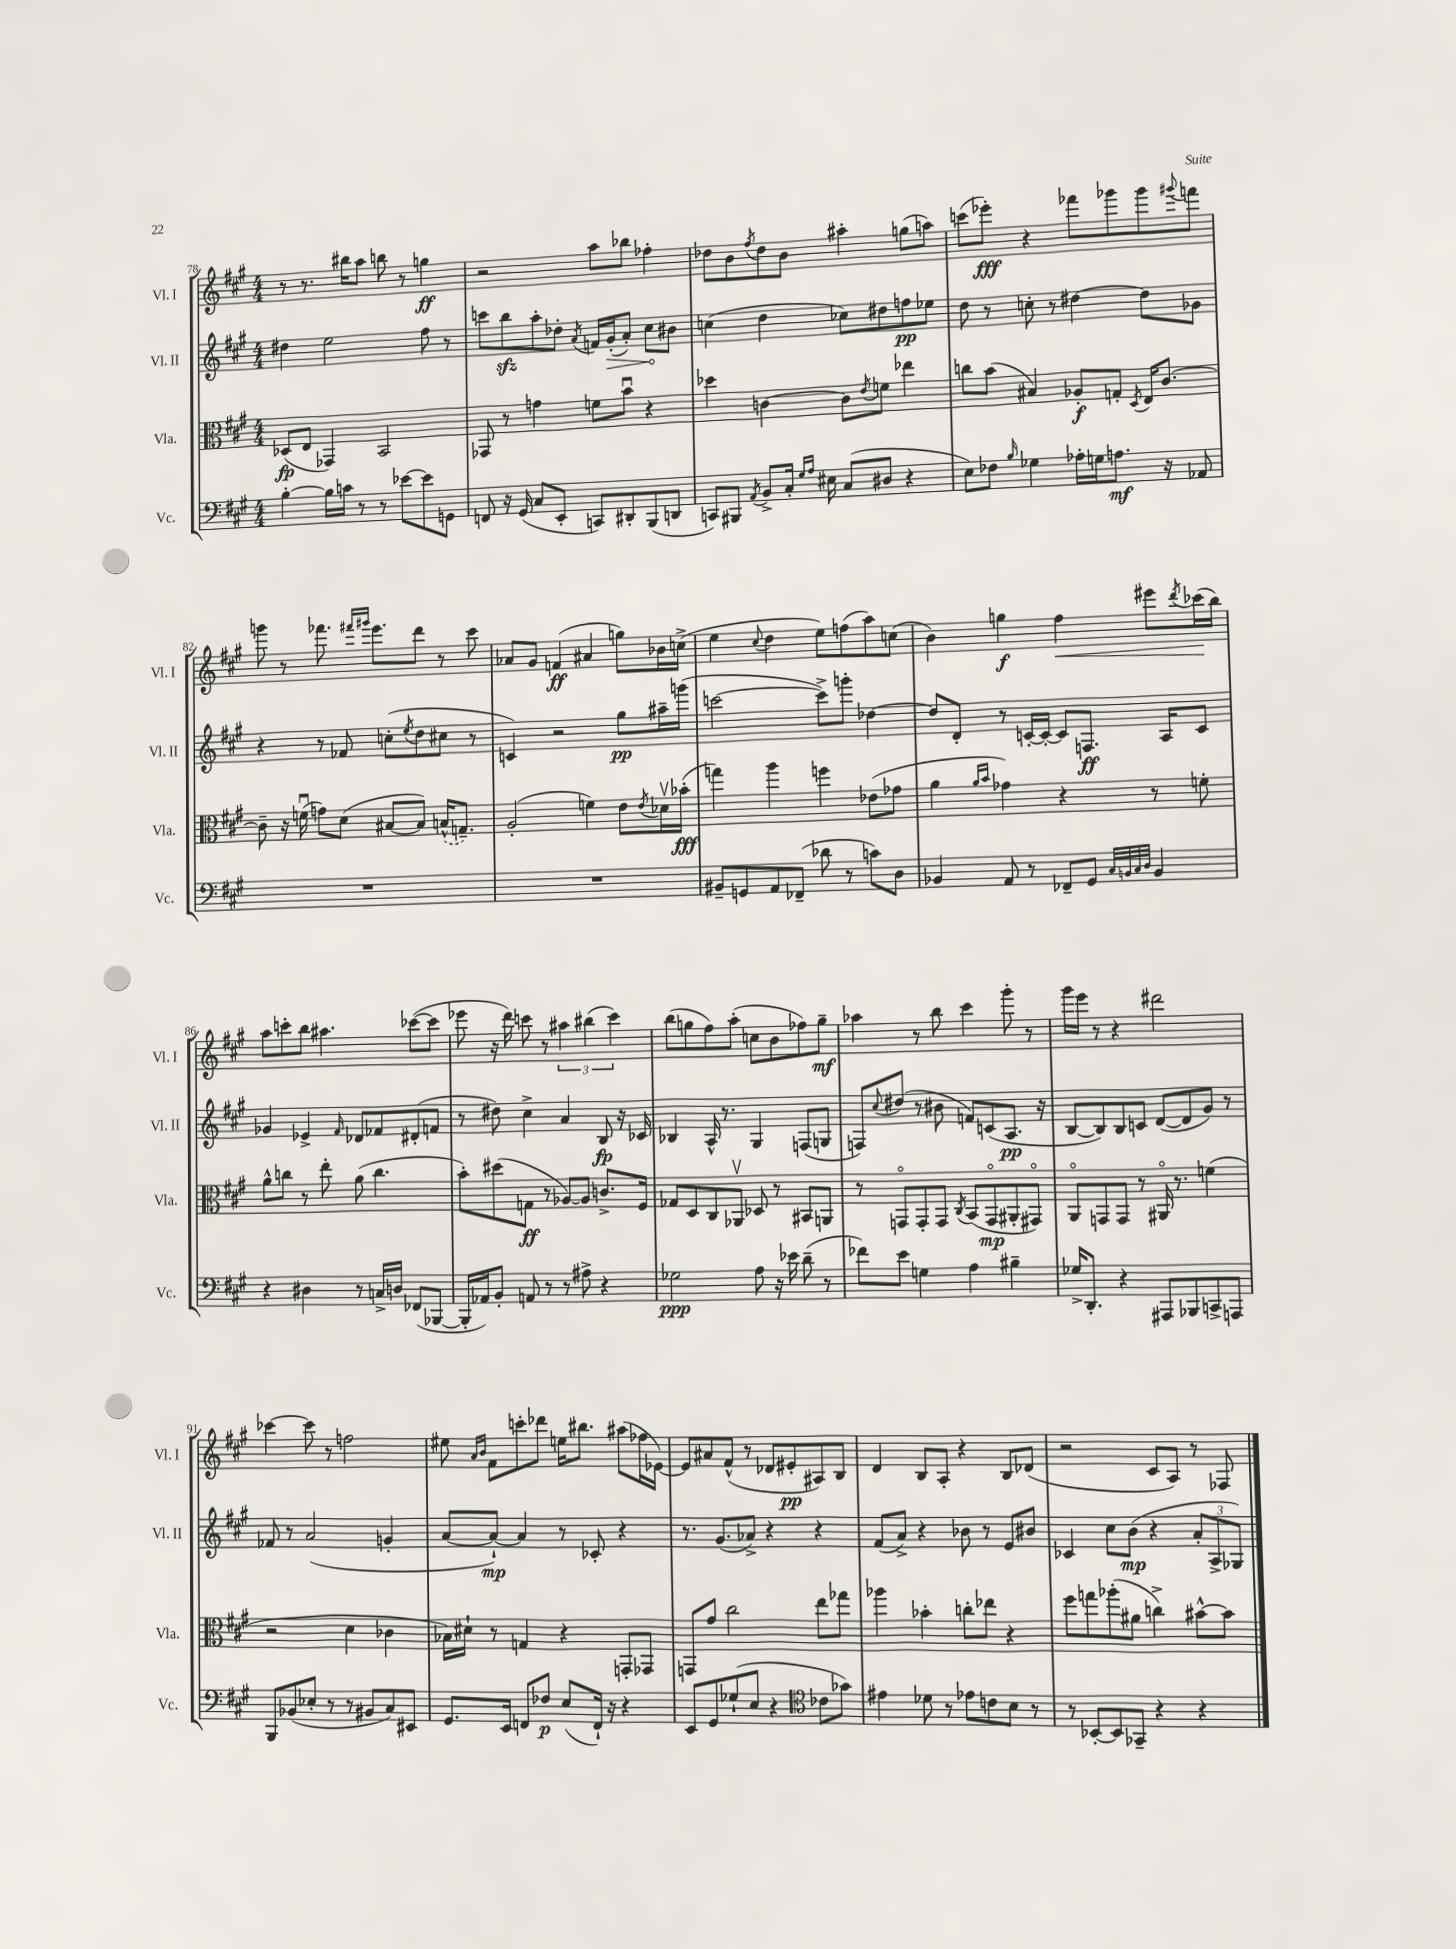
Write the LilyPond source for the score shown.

<<
\new StaffGroup <<
\new Staff = "s0" \with { instrumentName = "Vl. I" shortInstrumentName = "Vl. I" } {
    \clef treble \key a \major \numericTimeSignature \time 4/4
    r8 r8. bis''16 a''8 b''8 r8 g''4\ff |
    r2 a''8 bes''8 fes''4-. |
    des''8 b'8 \acciaccatura { fis''8 } des''8 b'8 ais''4-. g''8( a''8) |
    c'''8( ees'''8-.\fff) r4 fes'''8 ges'''8 ges'''8 \appoggiatura { gis'''8 } f'''8 |
    g'''8 r8 fes'''8. \grace { fis'''16 gis'''16 } e'''8. d'''8 r8 cis'''8 |
    aes'8 gis'8 f'4\ff( ais'4 g''8) bes'16 c''16->( |
    e''4 \appoggiatura { cis''8 } d''4 e''8) f''8( a''8) c''8( |
    b'4) g''4\f fis''4\< eis'''8 \acciaccatura { d'''8 } ces'''16\!( b''16) |
    a''8 c'''8-. b''8 ais''4. ces'''8~( ces'''8 |
    ees'''8 r16 d'''16) c'''8 r8 \tuplet 3/2 { ais''4 bis''4( c'''4) } |
    b''8( g''8 fis''8) a''8-.( c''8 b'8 fes''8) g''8--\mf |
    aes''4 r8 b''8 cis'''4 gis'''8-. r8 |
    gis'''16 e'''16 r8 r4 dis'''2 |
    ces'''4~ ces'''8 r8 f''2 |
    eis''8 \grace { a'16 b'16 } fis'8 c'''8-. des'''8 e''16 bis''8. ais''8( fes''16 ees'16~) |
    ees'8 ais'8 fis'8-^( r8 des'8 eis'8-.\pp ais8) b8 |
    d'4 b8 a8-. r4 b8 des'8( |
    r2 cis'8 a8) r8 fes8 \bar "|." |
}
\new Staff = "s1" \with { instrumentName = "Vl. II" shortInstrumentName = "Vl. II" } {
    \clef treble \key a \major \numericTimeSignature \time 4/4
    dis''4 e''2 fis''8 r8 |
    c'''8 b''8\sfz a''8-. des''8-. \acciaccatura { a'8 } f'16 \once \override Hairpin.circled-tip = ##t gis'16-.\>( a'8-.) cis''8\! bis'8 |
    c''4( d''4 ces''8) dis''8 f''8\pp ees''8 |
    d''8 r8 c''8-. r8 dis''4~ dis''8 ges'8 |
    r4 r8 fes'8 c''8-.( \acciaccatura { e''8 } d''8 cis''8 r8 |
    c'4) r2 gis''8\pp ais''16-- g'''16( |
    c'''2~ c'''8->) g'''8-. des''4~ |
    des''8 d'8-. r8 c'16~-. c'16~-. c'8 f8.\ff a16 c'8 |
    ges'4 ees'4-> \grace { fis'16 } des'8 fes'8 dis'8-.( f'8 |
    r8 dis''8) cis''4-> a'4 b8\fp r16 ces'16 |
    bes4 a16-^ r8. gis4 f8( g8 |
    f8) \appoggiatura { cis''8 } dis''8( r8 bis'8 f'8) c'8( a8.\pp r16 |
    b8~ b8) b8 c'8 d'8~( d'8 gis'8) r8 |
    fes'8 r8 a'2( g'4-. |
    a'8~ a'8~-!\mp) a'4 r8 ces'8-. r4 |
    r8. gis'8.( aes'8->) r4 r4 |
    fis'8( a'8->) r4 bes'8 r8 e'8 bis'8 |
    ces'4 cis''8 b'8\mp( r4 \tuplet 3/2 { a'8-. a8-> ges8) } \bar "|." |
}
\new Staff = "s2" \with { instrumentName = "Vla." shortInstrumentName = "Vla." } {
    \clef alto \key a \major \numericTimeSignature \time 4/4
    des8\fp( e8 ges,4) b,2 |
    ges,8 r8 g'4 f'8 b'8\downbow r4 |
    des''4 c'4~ c'8 \acciaccatura { e'8 } f'8 ees''4 |
    c''8 b'8( bis4) aes8-.\f g8-. \acciaccatura { d8 } e16 cis'8.~ |
    cis'8-- r16 f'16\downbow( g'8) d'8( bis8~ bis8) \once \slurDashed b16-^( g8.--) |
    a2-.( f'4) e'8 \acciaccatura { e'8 } des'16\upbow bes'16-.\fff( |
    g''4) a''4 f''4 ees'8( ges'8 |
    a'4 \grace { a'16 b'16 } ges'4) r4 r8 f'8-. |
    a'8-^ c''8 r8 e''8-. a'8( c''4. |
    b'8-.) dis''8( g8\ff r8 aes8~) aes8 c'8.-> fis16 |
    ges8 d8 cis8 aes,8\upbow des8 r8 bis,8 a,8 |
    r8 g,8\flageolet g,8-. g,8 \acciaccatura { cis8 } b,8( g,8\flageolet\mp ais,8-. gis,8\flageolet) |
    a,8\flageolet g,8 g,8 r8 ais,16\flageolet r8. f'4( |
    r2 d'4 ces'4 |
    bes16) dis'16-! r8 g4 r4 g,8-. ges,8 |
    g,8 gis'8 cis''2 e''8 ges''8 |
    aes''4 bes'4-. c''8-. ees''8 r4 |
    fis''8 g''8 aes''8-.( ais'8 c''4->) bis'8~-^ bis'8 \bar "|." |
}
\new Staff = "s3" \with { instrumentName = "Vc." shortInstrumentName = "Vc." } {
    \clef bass \key a \major \numericTimeSignature \time 4/4
    b4~-. b16 c'16 r8 r8 ees'8~ ees'8 g,8 |
    f,8 r16 gis,16( cis8 e,8-. c,8) dis,8-. b,,8( d,8 |
    c,8) bis,,8 \acciaccatura { a,8 } b,8-> cis16-. \grace { gis16 a16 } eis16 cis8( dis8 r4 |
    e8) fes8 \grace { b16 } ges4 aes16-. g16 a8.\mf r16 aes,8 |
    R1 |
    R1 |
    bis,8-- g,8 a,8 fes,8--( des'8 r8 c'8) d8 |
    bes,4 a,8 r8 fes,8-- gis,8 \grace { cis32 b,32 cis32 d32 } b,4 |
    r4 dis4 r8 c16-> d16 fes,8( bes,,8~ |
    bes,,16-. aes,16) b,8-. a,8 r8 r8 ais8-> r4 |
    ges2\ppp a8 r16 ees'16 d'8--( r8 |
    fes'8) e'8 g4 a4 bis4-- |
    ges16-> d,8.-. r4 ais,,8 bes,,8 c,8-> a,,8 |
    b,,8 bes,8( ees8-. r8 r8 bis,8 cis8) eis,8 |
    gis,8. e,16 f,8 fes8\p e8( f,16-!) r16 r4 |
    e,8 gis,8 ges8-!( e8 r4 \clef tenor ces'8 ges'8) |
    eis'4 des'8 r8 ees'8 c'8 b8 r8 |
    r8 bes,8~-. bes,8 ges,8-- r4 r4 \bar "|." |
}
>>
>>
\layout { \context { \Score currentBarNumber = #78 } }
